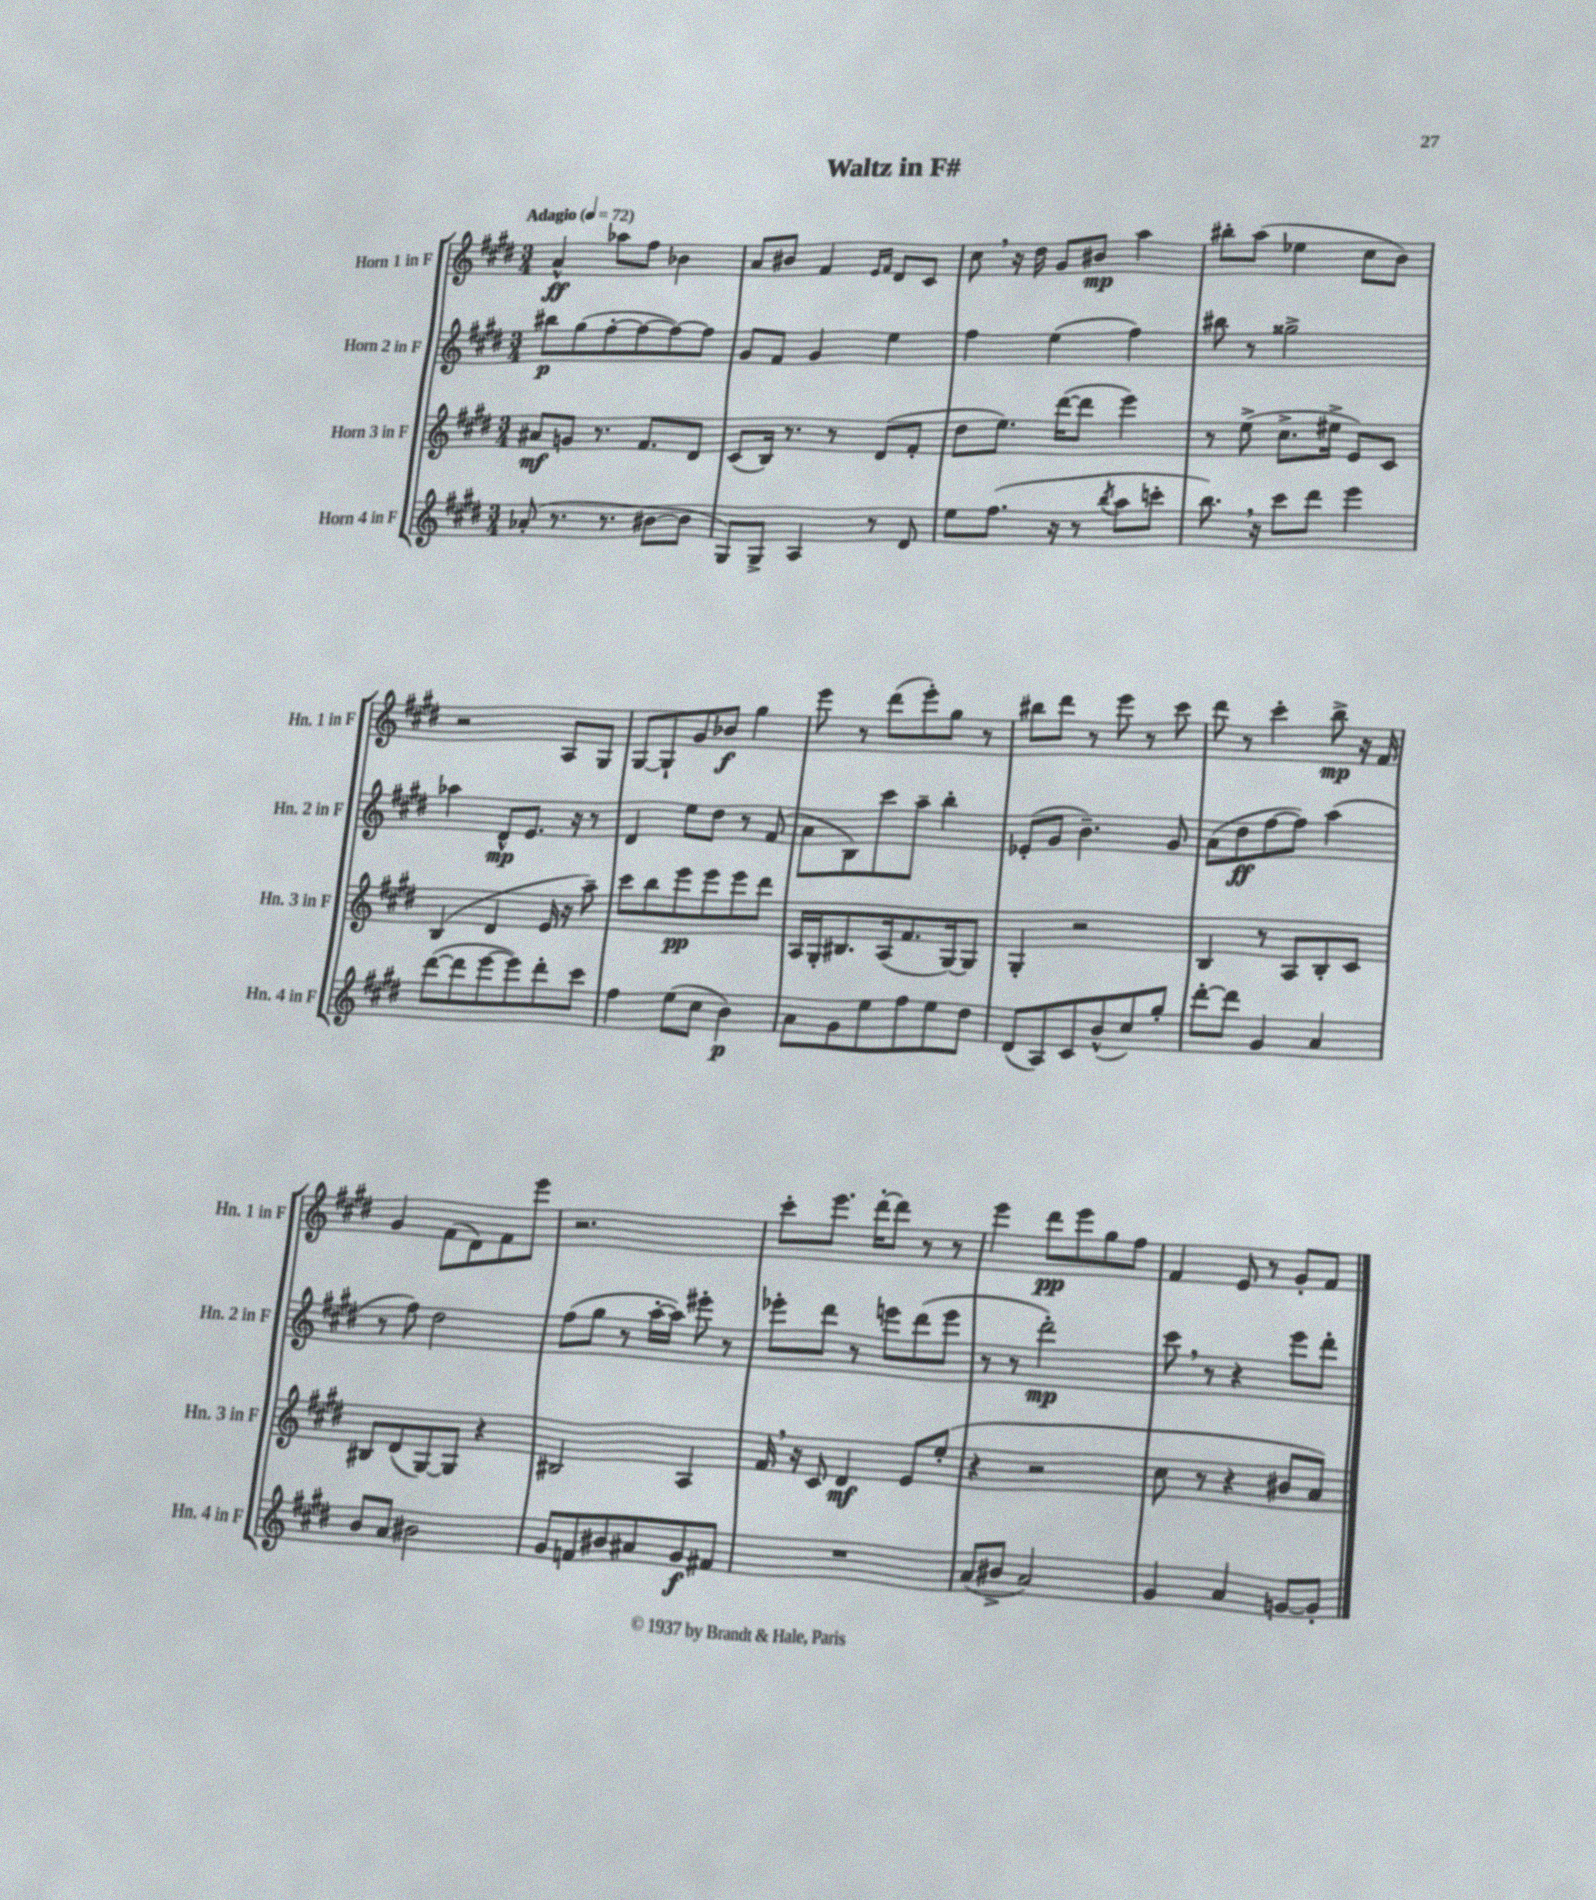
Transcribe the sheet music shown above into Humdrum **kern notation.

**kern	**kern	**kern	**kern
*staff4	*staff3	*staff2	*staff1
*clefG2	*clefG2	*clefG2	*clefG2
*k[f#c#g#d#]	*k[f#c#g#d#]	*k[f#c#g#d#]	*k[f#c#g#d#]
*M3/4	*M3/4	*M3/4	*M3/4
*MM72	*MM72	*MM72	*MM72
(8a-'	8a#	8bb#	4a^^
8.r	8g	(8gg#	.
.	8.r	[8ff#'	8aa-
8.r	.	.	.
.	.	8ff#_	8ff#
.	8.f#	.	.
[8b#	.	8ff#_)	4b-
8b#]	8d#	8ff#]	.
=	=	=	=
8G#)	(8c#	8g#	8a
8G#^	16B)	8f#	8b#
.	8.r	.	.
4A	.	4g#	4f#
.	8r	.	.
.	.	.	16qqe
.	.	.	16qqf#
8r	(8d#	4ee	8d#
8d#	8f#'	.	8c#
=	=	=	=
8ee	8dd#	4ff#	8cc#
(8.ff#	8.ee)	.	16r
.	.	.	16dd#
.	.	(4ee	8g#
16r	([16ddd#	.	.
8r	8ddd#]	.	8b#
8qbb	.	.	.
8aa	4eee)	4ff#)	4aa
8ccc'	.	.	.
=	=	=	=
8.bb)	8r	8bb#	8bb#'
.	(8ee^	8r	(8aa
16r	.	.	.
8ccc#	8.cc#^	2gg##^	4ee-
8ddd#	.	.	.
.	16ee#^	.	.
4eee	8e)	.	8cc#
.	8c#	.	8b)
=	=	=	=
([8ddd#	(4B	4aa-	2r
8ddd#]	.	.	.
[8eee	4d#	8d#^^	.
8eee])	.	8.e	.
8ddd#'	16e	.	8A
.	16r	16r	.
8ccc#	8aa~)	8r	8G#
=	=	=	=
4ff#	8ccc#	4d#	[8G#
.	8bb	.	8G#`]
(8ee	8eee	8ee	8g#
8cc#	8eee	8dd#	8b-
4b)	8eee	8r	4gg#
.	8ddd#	(8f#	.
=	=	=	=
8a	16A	8a	8eee
.	16G#'	.	.
8g#	8.B#	8B)	8r
8ee	.	8ccc#	(8ddd#
.	(16A	.	.
8ff#	8.f#	8aa~	8eee')
8ee	.	4bb'	8gg#
.	[16G#)	.	.
8dd#	8G#]	.	8r
=	=	=	=
(8d#	4G#'	(8e-'	8bb#
8A)	.	8g#	8ddd#
8c#	2r	4.b~)	8r
(8b^^	.	.	8eee
8cc#)	.	.	8r
8gg#'	.	8g#	8ccc#
=	=	=	=
[8ddd#'	4B	(8a	8ddd#
8ddd#]	.	8dd#	8r
4g#	8r	[8ff#	4ccc#'
.	8A	8ff#])	.
4a	8B'	(4aa	8bb^
.	8c#	.	16r
.	.	.	16f#
=	=	=	=
8b	8B#	8r	4g#
8a	(8d#	8ff#)	.
2b#	[8G#)	2dd#	(8f#
.	8G#]	.	8d#)
.	4r	.	8f#
.	.	.	8eee
=	=	=	=
8g#	2B#	(8ff#	2.r
8f	.	8gg#	.
8b#	.	8r	.
8a#	.	[16aa'	.
.	.	16aa])	.
8g#	4A	8eee#'	.
8f#	.	8r	.
=	=	=	=
2.r	16f#	8eee-'	8ccc#'
.	16r	.	.
.	8c#	8ddd#	8.eee
.	4d#	8r	.
.	.	.	[16ddd#'
.	.	8eee	8ddd#]
.	8e	(8ddd#	8r
.	(8ee'	8eee	8r
=	=	=	=
(8a	4r	8r	4eee
8b#^	.	8r	.
2a)	2r	2ddd#')	8ddd#
.	.	.	8eee
.	.	.	8gg#
.	.	.	8ff#
=	=	=	=
4g#	8cc#	8ccc#	4f#
.	8r	8r	.
4a	4r	4r	8e
.	.	.	8r
[8g	8b#	8eee	8g#'
8g']	8a)	8ddd#'	8f#
==	==	==	==
*-	*-	*-	*-
